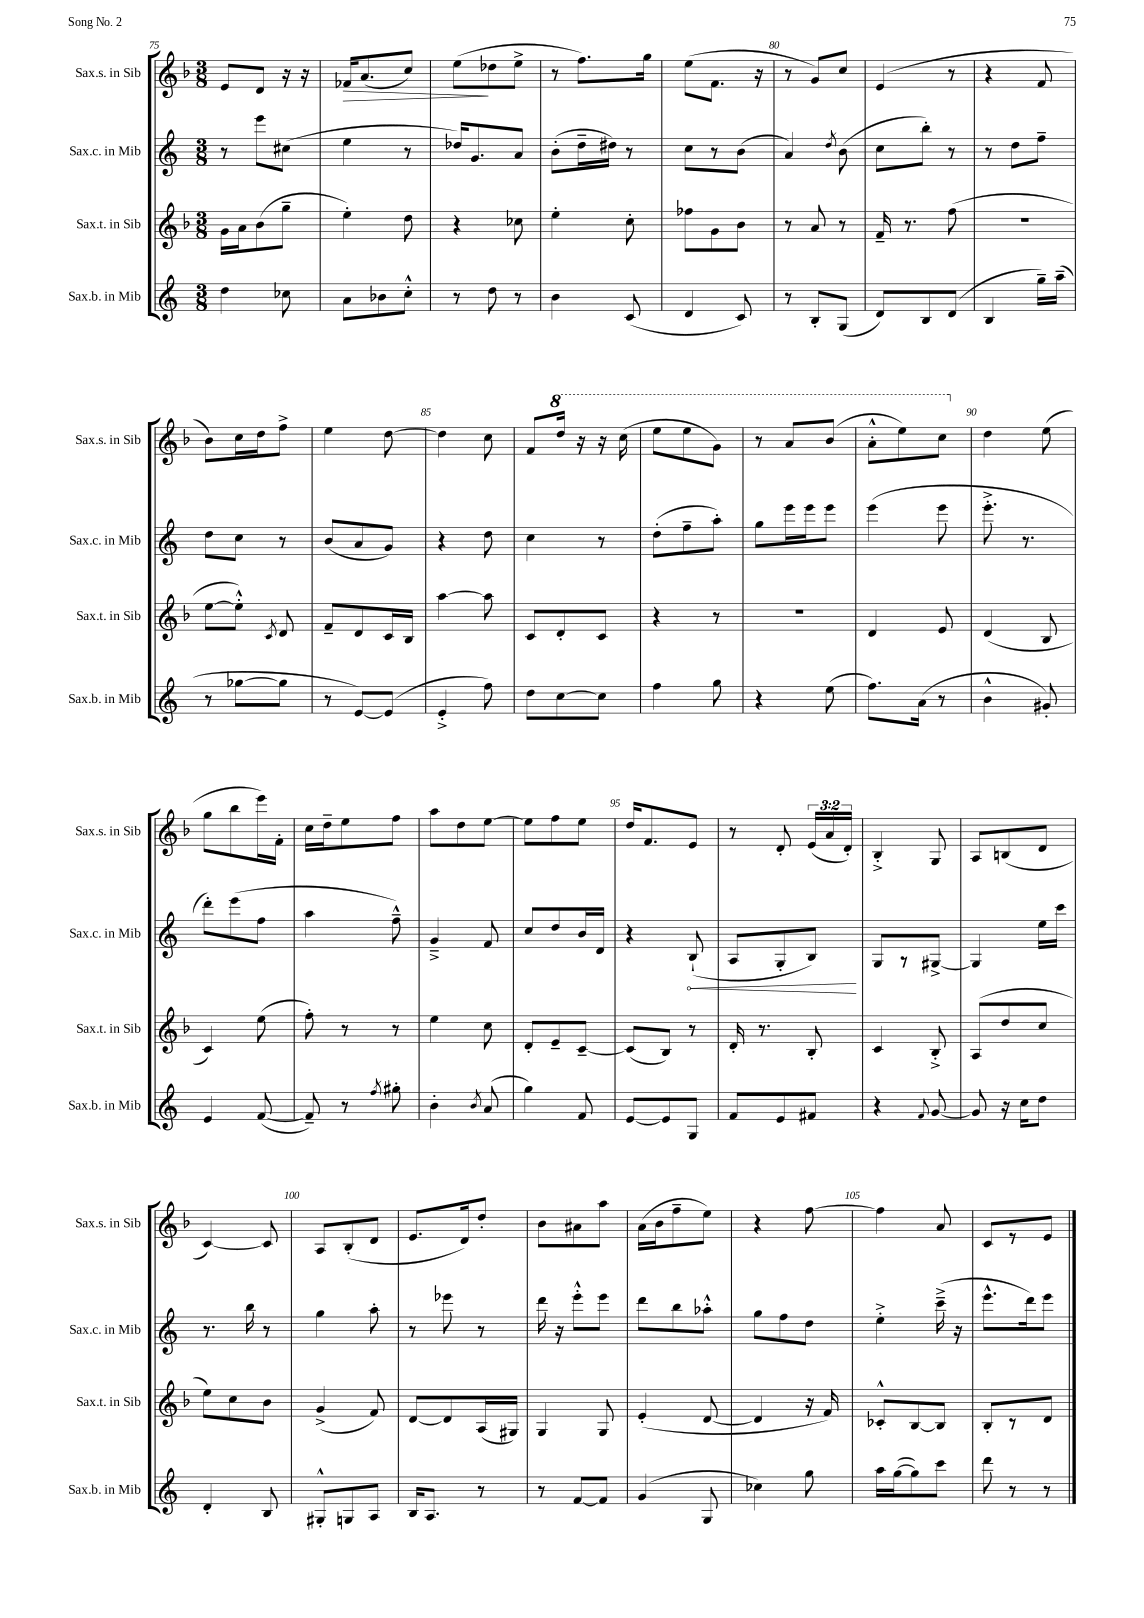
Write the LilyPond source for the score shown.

<<
\new StaffGroup <<
\new Staff = "s0" \with { instrumentName = "Sax.s. in Sib" shortInstrumentName = "Sax.s. in Sib" } {
    \clef treble \key f \major \numericTimeSignature \time 3/8 \override Staff.TupletNumber.text = #tuplet-number::calc-fraction-text
    \autoBeamOff e'8[ d'8] r16 r16 |
    fes'16[\> a'8.( c''8]) |
    e''8[\!( des''8 e''8]-> |
    r8 f''8.[) g''16] |
    e''8[( f'8.] r16 |
    r8 g'8[) c''8] |
    e'4( r8 |
    r4 f'8 |
    bes'8[) c''16 d''16 f''8]-> |
    e''4 d''8~ |
    d''4 c''8 |
    f'8[ \ottava #1 d'''16] r16 r16 c'''16( |
    e'''8[ e'''8 g''8]) |
    r8 a''8[ bes''8]( |
    a''8[-.-^ e'''8) c'''8] \ottava #0 |
    d''4 e''8( |
    g''8[ bes''8 e'''16) f'16]-. |
    c''16[ d''16-- e''8 f''8] |
    a''8[ d''8 e''8]~ |
    e''8[ f''8 e''8] |
    d''16[ f'8. e'8] |
    r8 d'8-. \tuplet 3/2 { e'16[( a'16 d'16]-.) } |
    bes4-.-> g8 |
    a8[ b8( d'8] |
    c'4~) c'8 |
    a8[ bes8-.( d'8] |
    e'8.[ d'16) d''8]-. |
    bes'8[ ais'8 a''8] |
    a'16[( bes'16 f''8-- e''8]) |
    r4 f''8~ |
    f''4 a'8 |
    c'8[ r8 e'8] \bar "|." |
}
\new Staff = "s1" \with { instrumentName = "Sax.c. in Mib" shortInstrumentName = "Sax.c. in Mib" } {
    \clef treble \key c \major \numericTimeSignature \time 3/8
    \autoBeamOff r8 e'''8[ cis''8]( |
    e''4 r8 |
    des''16[) g'8. a'8] |
    b'8[-.( d''16-- dis''16]) r8 |
    c''8[ r8 b'8]( |
    a'4) \acciaccatura { d''8 } b'8( |
    c''8[ b''8]-.) r8 |
    r8 d''8[ f''8]-- |
    d''8[ c''8] r8 |
    b'8[( a'8 g'8]) |
    r4 d''8 |
    c''4 r8 |
    d''8[-.( f''8-- a''8]-.) |
    g''8[ e'''16 e'''16 e'''8] |
    e'''4( e'''8 |
    e'''8.-.-> r8. |
    d'''8[-.) e'''8( f''8] |
    a''4 f''8---^) |
    g'4---> f'8 |
    c''8[ d''8 b'16 d'16] |
    r4 \once \override Hairpin.circled-tip = ##t b8-!\<( |
    a8[ g8-. b8]\!) |
    g8[ r8 gis8]~-> |
    gis4 e''16[ c'''16] |
    r8. b''16 r8 |
    g''4 a''8-. |
    r8 ees'''8 r8 |
    d'''16 r16 e'''8[-.-^ e'''8] |
    d'''8[ b''8 aes''8]-.-^ |
    g''8[ f''8 d''8] |
    e''4-.-> c'''16--->( r16 |
    e'''8.[-^ d'''16) e'''8] \bar "|." |
}
\new Staff = "s2" \with { instrumentName = "Sax.t. in Sib" shortInstrumentName = "Sax.t. in Sib" } {
    \clef treble \key f \major \numericTimeSignature \time 3/8
    \autoBeamOff g'16[ a'16 bes'8( g''8]-- |
    e''4-.) d''8 |
    r4 ces''8 |
    e''4-. c''8-. |
    fes''8[ g'8 bes'8] |
    r8 a'8 r8 |
    f'16-- r8. f''8( |
    R4. |
    e''8[~ e''8]-.-^) \acciaccatura { c'8 } d'8 |
    f'8[-- d'8 c'16 bes16] |
    a''4~ a''8 |
    c'8[ d'8-. c'8] |
    r4 r8 |
    R4. |
    d'4 e'8 |
    d'4( bes8 |
    c'4) e''8( |
    f''8-.) r8 r8 |
    e''4 c''8 |
    d'8[-. e'8-- c'8]~-- |
    c'8[( bes8]) r8 |
    d'16-. r8. bes8-. |
    c'4 bes8-.-> |
    a8[( d''8 c''8] |
    e''8[) c''8 bes'8] |
    g'4->( f'8) |
    d'8[~ d'8 a16( gis16]) |
    g4 g8 |
    e'4-.( d'8~ |
    d'4 r16 f'16) |
    ces'8[-.-^ bes8~ bes8] |
    bes8[-. r8 d'8] \bar "|." |
}
\new Staff = "s3" \with { instrumentName = "Sax.b. in Mib" shortInstrumentName = "Sax.b. in Mib" } {
    \clef treble \key c \major \numericTimeSignature \time 3/8
    \autoBeamOff d''4 ces''8 |
    a'8[ bes'8 c''8]-.-^ |
    r8 d''8 r8 |
    b'4 c'8( |
    d'4 c'8) |
    r8 b8[-. g8]( |
    d'8[) b8 d'8]( |
    b4 g''16[--) a''16]--( |
    r8 ges''8[~ ges''8] |
    r8 e'8[~) e'8]( |
    e'4-.-> f''8) |
    d''8[ c''8~ c''8] |
    f''4 g''8 |
    r4 e''8( |
    f''8.[) a'16]( r8 |
    b'4-^ gis'8-.) |
    e'4 f'8~( |
    f'8--) r8 \acciaccatura { f''8 } gis''8-. |
    b'4-. \acciaccatura { b'8 } a'8( |
    g''4) f'8 |
    e'8[~ e'8 g8] |
    f'8[ e'8 fis'8] |
    r4 \appoggiatura { f'8 } g'8~ |
    g'8 r16 c''16[ d''8] |
    d'4-. b8 |
    gis8[-.-^ g8 a8] |
    b16[ a8.] r8 |
    r8 f'8[~ f'8] |
    g'4( g8 |
    ces''4) g''8 |
    a''16[ g''16~( g''8) c'''8] |
    d'''8 r8 r8 \bar "|." |
}
>>
>>
\layout { \context { \Score currentBarNumber = #75 \override BarNumber.break-visibility = ##(#f #t #t) barNumberVisibility = #(every-nth-bar-number-visible 5) } }
